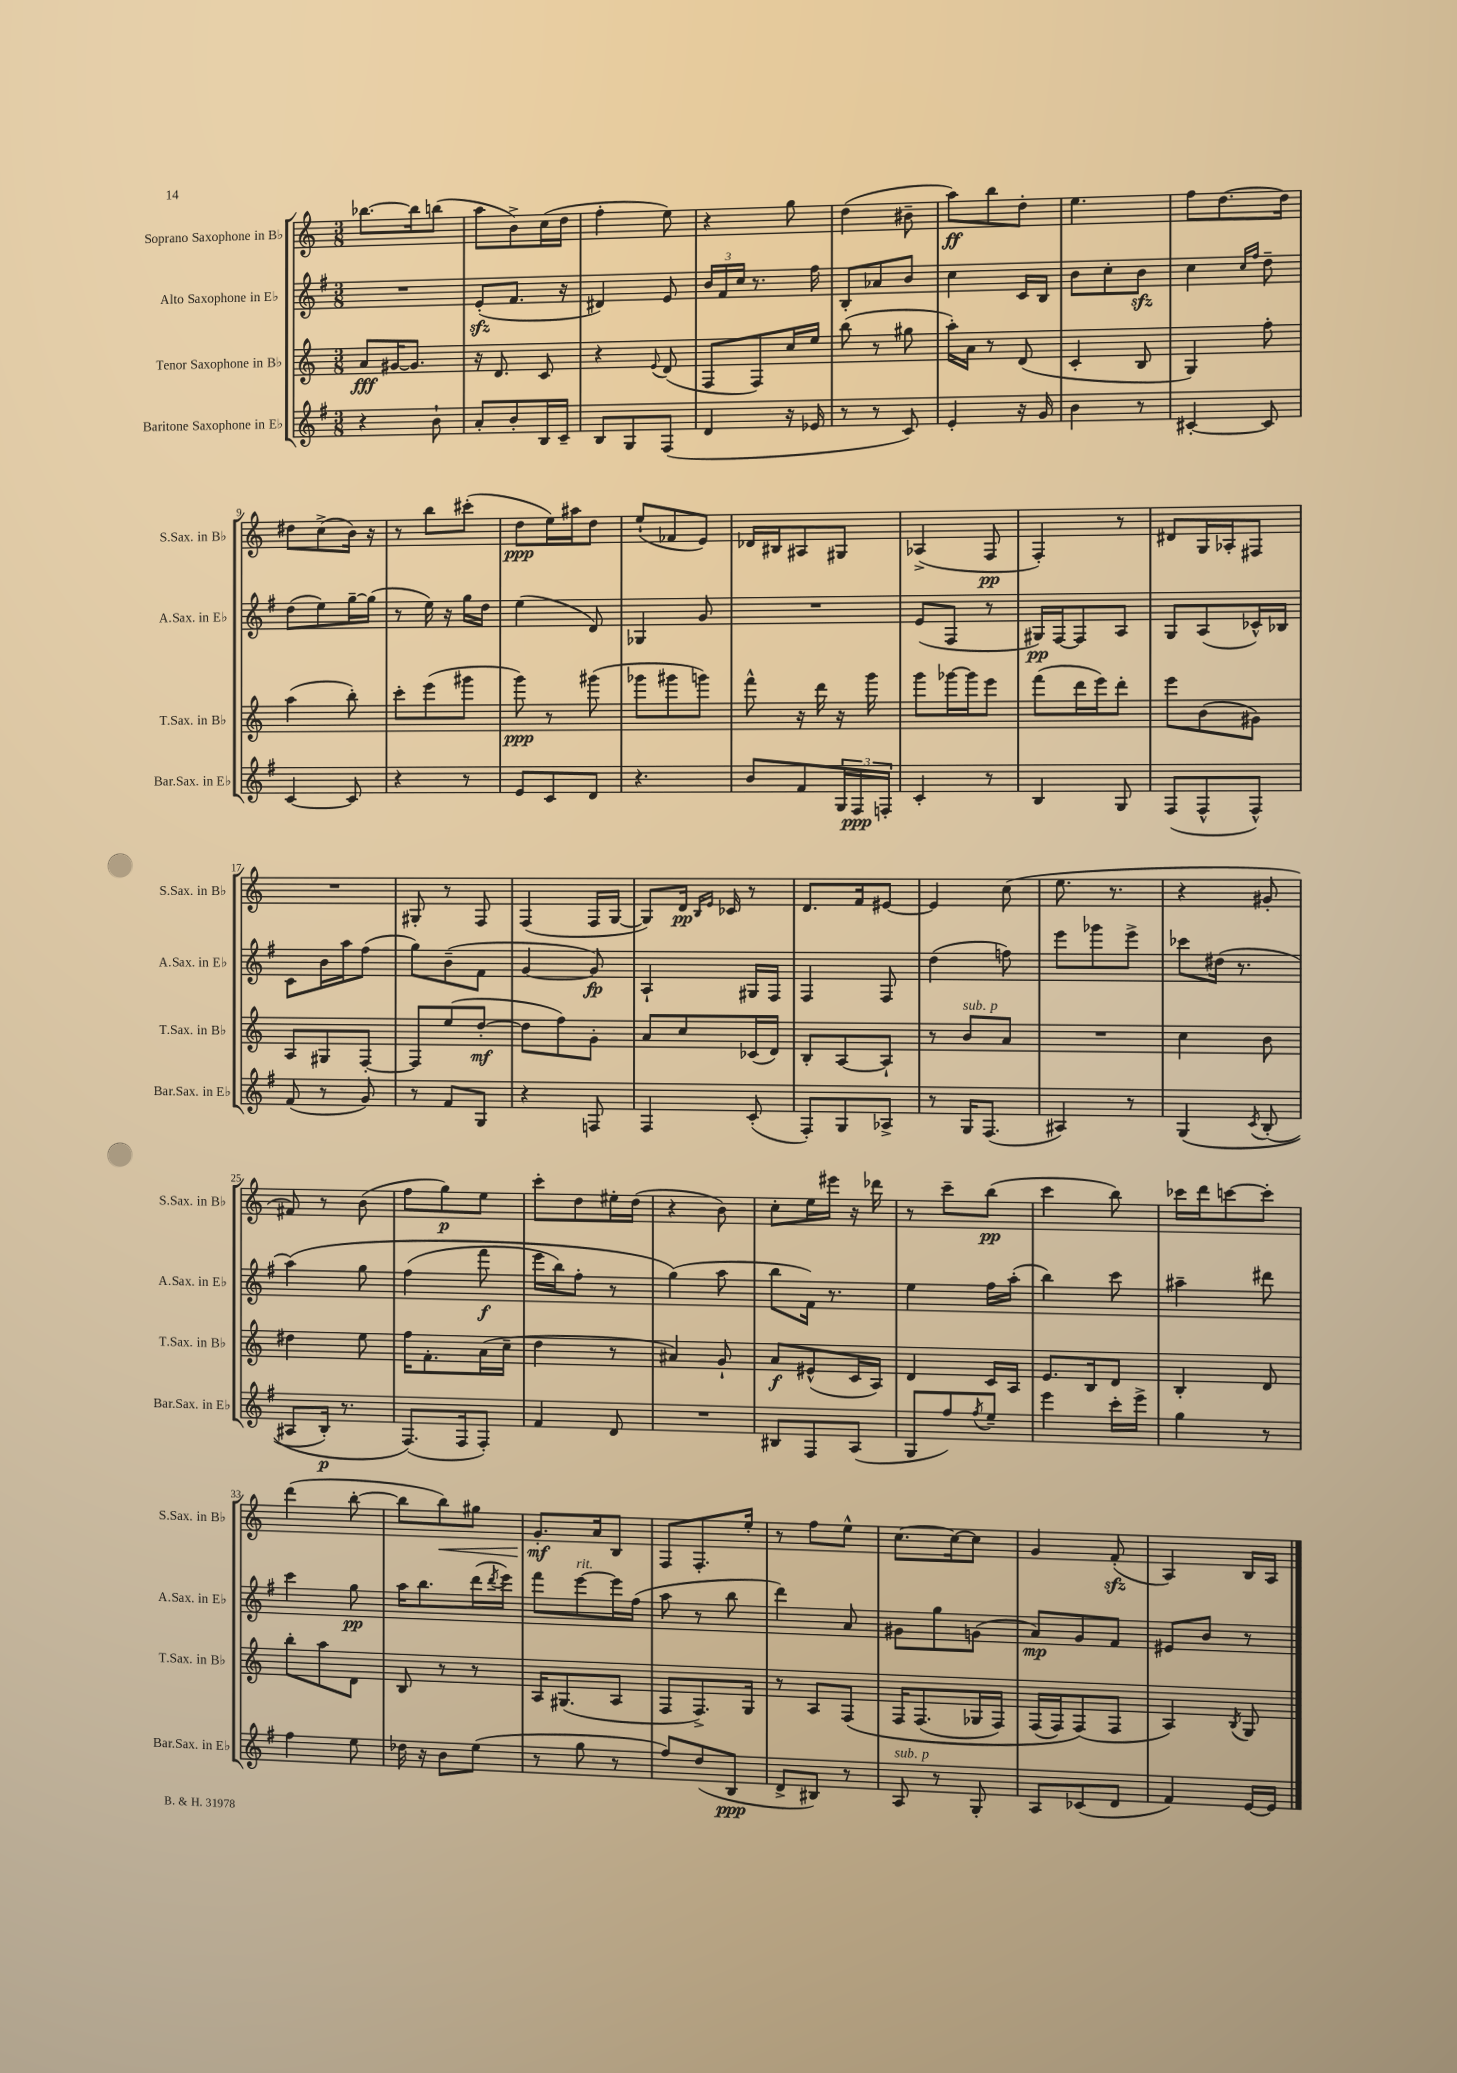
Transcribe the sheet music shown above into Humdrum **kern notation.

**kern	**kern	**kern	**kern
*staff4	*staff3	*staff2	*staff1
*clefG2	*clefG2	*clefG2	*clefG2
*k[f#]	*k[]	*k[f#]	*k[]
*M3/8	*M3/8	*M3/8	*M3/8
4r	8a	4.r	[8.bb-
.	[16g#	.	.
.	8.g#]	.	16bb-]
8b`	.	.	(8bb
=	=	=	=
8a'	16r	(8e'	8aa
.	8.d	.	.
8b'	.	8.f#	8b^)
16B	8c	.	(16cc
16c~	.	16r	16dd
=	=	=	=
8B	4r	4d#)	4ff'
8G	.	.	.
.	8qqe	.	.
(8F#	(8d	8e	8ee)
=	=	=	=
4d	8F	24b	4r
.	.	24f#	.
.	.	24cc	.
.	8F)	8.r	.
16r	16cc	.	8gg
16e-	16ee	16ff#	.
=	=	=	=
8r	(8bb	8B'	(4dd
8r	8r	8a-	.
8c)	8gg#	8b	8b#~
=	=	=	=
4e'	16aa')	4cc	8aa)
.	16a	.	.
.	8r	.	8bb
16r	(8d	16c	8dd'
16g	.	16B	.
=	=	=	=
4b	4c'	8b	4.ee
.	.	8cc'	.
8r	8B	8b	.
=	=	=	=
[4c#'	4G)	4cc	8ff
.	.	.	[8.dd
.	.	16qqcc	.
.	.	16qqff#	.
8c#]	8ff'	8dd~	.
.	.	.	16dd]
=	=	=	=
[4c	(4aa	(8dd	8dd#
.	.	8ee)	(8cc^
8c]	8bb')	[16gg~	16b)
.	.	(16gg]	16r
=	=	=	=
4r	8ccc'	8r	8r
.	(8eee	16ee)	8bb
.	.	16r	.
8r	8ggg#	16gg	(8ccc#'
.	.	16dd	.
=	=	=	=
8e	8ggg)	(4ee	8dd
8c	8r	.	16ee)
.	.	.	16aa#
8d	(8ggg#	8d)	8dd
=	=	=	=
4.r	8ggg-	4G-	(8ee`
.	8ggg#	.	8f-
.	8ggg)	8g	8e)
=	=	=	=
8b	8fff^^	4.r	16d-
.	.	.	16B#
8f#	16r	.	8A#
.	16ddd	.	.
24G	16r	.	8G#
24F#	.	.	.
.	16ggg	.	.
24F'	.	.	.
=	=	=	=
4c'	8ggg	(8e	(4A-^
.	[16ggg-	8F#	.
.	16ggg-]	.	.
8r	8eee	8r	8F
=	=	=	=
4B	(8fff	16G#)	4F')
.	.	[16F#	.
.	16ddd	8F#]	.
.	16eee)	.	.
8G	8ddd'	8A	8r
=	=	=	=
(8F#	8eee	8G	8d#
8F#^^	(8b	(8A	16G
.	.	.	16A-'
8F#^^)	8g#)	16c-^^)	8F#
.	.	16B-	.
=	=	=	=
(8f#	8A	8c	4.r
8r	8G#	16b	.
.	.	16aa	.
8g)	[8F'	(8ff#	.
=	=	=	=
8r	8F]	8gg)	8G#'
8f#	(8ee	(8b~	8r
8G	[8dd'	8f#	8F
=	=	=	=
4r	8dd]	[4g	(4F
.	8ff)	.	.
8F	8g'	8g])	16F
.	.	.	[16G
=	=	=	=
4F#	8a	4A`	8G])
.	8cc	.	16d
.	.	.	16qqB
.	.	.	16qqe
.	.	.	16c-
(8c'	(16c-	16G#	8r
.	16d)	16F#	.
=	=	=	=
8F#')	8B'	4F#	8.d
8G	[8A	.	.
.	.	.	16f
8A-^	8A`]	8F#	[8e#
=	=	=	=
8r	8r	(4dd	4e#]
16G	8b	.	.
(8.F#	.	.	.
.	8a	8ff)	(8cc
=	=	=	=
4A#)	4.r	8eee	8.ee
.	.	8ggg-	.
.	.	.	8.r
8r	.	8eee^	.
=	=	=	=
&(4G	4cc	8ccc-	4r
.	.	(16dd#	.
.	.	8.r	.
8qc	.	.	.
(8B'	8b	.	8g#'
=	=	=	=
8A#	4dd#	&(4aa)	8f#)
16B')	.	.	8r
8.r	.	.	.
.	8ee	8gg	(8b
=	=	=	=
(8.F#&)	16ff	(4ff#	8ff
.	8.f'	.	.
.	.	.	8gg)
16F#	.	.	.
8F#')	(16a	8fff#	8ee
.	16cc~	.	.
=	=	=	=
4f#	4dd	16eee	8ccc'
.	.	16bb)	.
.	.	8ff#'	8dd
8d	8r	8r	16ee#'
.	.	.	(16dd
=	=	=	=
4.r	4a#)	(4gg&)	4r
.	8g`	8aa	8b)
=	=	=	=
8B#	8a	8bb	8cc'
8F#	(8e#^^	16f#)	16ee
.	.	8.r	16eee#
(8A	16c	.	16r
.	16A)	.	16ddd-
=	=	=	=
8G	4d	4ee	8r
8ff#)	.	.	8ccc~
8qff#	.	.	.
8ee~	16c	16ff#	(8bb
.	16A	(16aa'	.
=	=	=	=
4eee	8.e	4bb)	4ccc
.	16B	.	.
16ccc'	8d	8ccc	8bb)
16eee^	.	.	.
=	=	=	=
4gg	4B'	4aa#~	16ccc-
.	.	.	16ddd
.	.	.	[8ccc
8r	8d	8ddd#	8ccc']
=	=	=	=
4ff#	8bb'	4ccc	(4ddd
.	8aa	.	.
8ee	8d	8gg	[8bb'
=	=	=	=
16dd-	8B	16aa	8bb]
16r	.	8.bb	.
8b	8r	.	8bb)
(8ee	8r	(16ddd	8gg#
.	.	8qddd	.
.	.	16eee)	.
=	=	=	=
8r	16A	8fff#	8.g'
.	(8.G#	.	.
8gg	.	[8eee	.
.	.	.	16a
8r	8A	16eee]	8B
.	.	(16ff#	.
=	=	=	=
8ff#)	8F	8aa	8F
(8dd	8.F^)	8r	8.F'
8B	.	8bb	.
.	16G	.	16ee'
=	=	=	=
8d^	8r	4ddd)	8r
8B#)	8A	.	8ff
8r	&(8F	8a	8ee^^
=	=	=	=
8A	16F	8g#	[8.cc
.	(8.F	.	.
8r	.	8gg	.
.	.	.	16cc_
8G'	16G-	(8g	8cc]
.	16F)	.	.
=	=	=	=
8A	(16F	8a)	4g
.	16F)	.	.
(8c-	(8F&)	8g	.
8d	8F	8f#	(8f'
=	=	=	=
4f#)	4A)	8e#	4A)
.	.	8b	.
.	8qB	.	.
[16e	8G	8r	16B
16e]	.	.	16A
==	==	==	==
*-	*-	*-	*-
